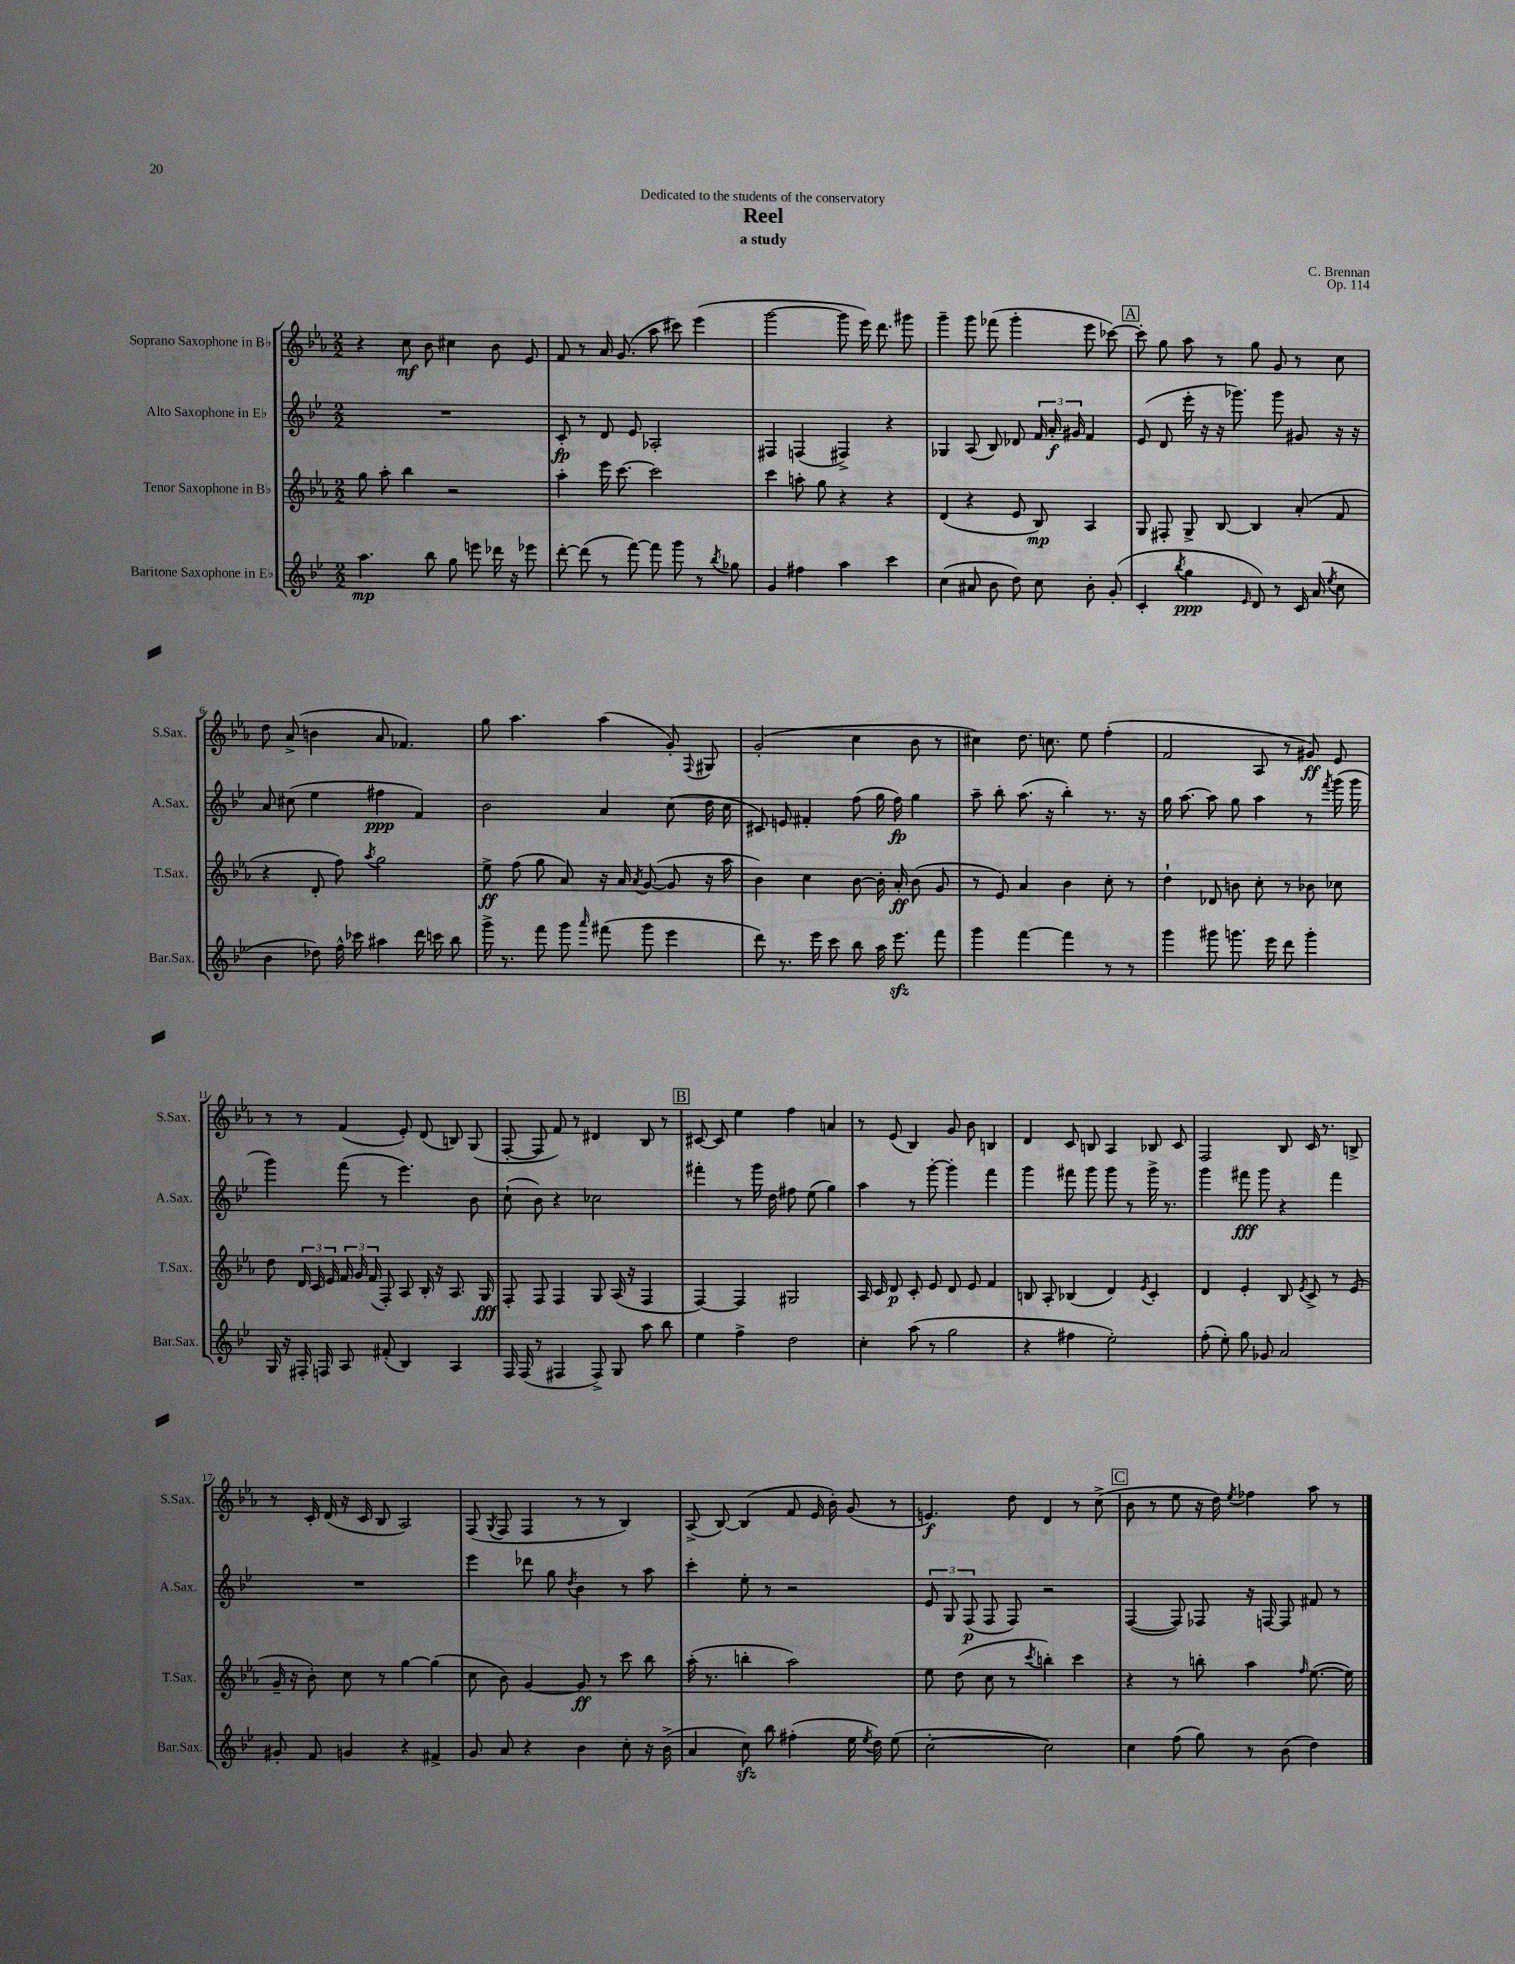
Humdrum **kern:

**kern	**dynam	**kern	**dynam	**kern	**dynam	**kern	**dynam
*part4	*part4	*part3	*part3	*part2	*part2	*part1	*part1
*staff4	*staff4	*staff3	*staff3	*staff2	*staff2	*staff1	*staff1
*I"Baritone Saxophone in E♭	*	*I"Tenor Saxophone in B♭	*	*I"Alto Saxophone in E♭	*	*I"Soprano Saxophone in B♭	*
*I'Bar.Sax.	*	*I'T.Sax.	*	*I'A.Sax.	*	*I'S.Sax.	*
*clefG2	*	*clefG2	*	*clefG2	*	*clefG2	*
*k[b-e-]	*	*k[b-e-a-]	*	*k[b-e-]	*	*k[b-e-a-]	*
*M2/2	*	*M2/2	*	*M2/2	*	*M2/2	*
=1	=1	=1	=1	=1	=1	=1	=1
4.aa\	mp	8gg\	.	1r	.	4r	.
.	.	8aa-'\	.	.	.	.	.
.	.	4bb-\	.	.	.	8cc\	mf
8bb-\	.	.	.	.	.	8b-\	.
8gg\	.	2r	.	.	.	4cc#X\	.
8eeen\	.	.	.	.	.	.	.
16ddd-X\	.	.	.	.	.	8b-\	.
16r	.	.	.	.	.	.	.
8eee-X\	.	.	.	.	.	8e-/	.
=2	=2	=2	=2	=2	=2	=2	=2
[8ddd'\	.	4aa-'\	.	8c'/	fp	8f/	.
(8ddd\]	.	.	.	8r	.	8r	.
8r	.	16eee-\	.	8d/	.	16a-/	.
.	.	[8.ccc\	.	.	.	(8.g/	.
[8fff\)	.	.	.	8e-/	.	.	.
8fff\]	.	2ccc\]	.	2A-X'/	.	8aa-\	.
8ggg\	.	.	.	.	.	8ccc#X\)	.
8r	.	.	.	.	.	(4eee-\	.
8qbb-/	.	.	.	.	.	.	.
8gg-X\	.	.	.	.	.	.	.
=3	=3	=3	=3	=3	=3	=3	=3
4g/	.	4ccc\	.	4F#X/	.	[2ggg\	.
4ff#X\	.	8aan'\	.	(4Fn/	.	.	.
.	.	8gg\	.	.	.	.	.
4aa\	.	4r	.	4F#X^/)	.	8ggg\]	.
.	.	.	.	.	.	16eee-\)	.
.	.	.	.	.	.	8.ddd\	.
4ccc\	.	4r	.	4r	.	.	.
.	.	.	.	.	.	8ggg#X\	.
=4	=4	=4	=4	=4	=4	=4	=4
(4cc\	.	(4d/	.	4G-X/	.	4ggg~\	.
8a#X/	.	4r	.	(8A/	.	8ggg\	.
8b-\	.	.	.	8B-/)	.	(8fff-X\	.
8dd\)	.	8e-/	.	8d-X/	.	4ggg'\	.
8cc\	.	8B-/)	mp	24f/	.	.	.
.	.	.	.	24a'/	f	.	.
.	.	.	.	24g#X/	.	.	.
8b-'\	.	4A-/	.	4f/	.	8eee-\	.
(8g'/	.	.	.	.	.	[8ccc-X\)	.
!!LO:REH:place=s1:t=A
=5	=5	=5	=5	=5	=5	=5	=5
4c'/	.	8G/	.	(8e-/	.	8ccc-'\]	.
.	.	8F#X'/	.	8d/	.	8gg\	.
8qbb-/	.	.	.	.	.	.	.
4gg\	ppp	8G^/	.	16eee-'\	.	8aa-\	.
.	.	.	.	16r	.	.	.
.	.	[8B-/	.	16r	.	8r	.
.	.	.	.	8.ggg-X\)	.	.	.
16qqe-/	.	.	.	.	.	.	.
8d/)	.	4B-/]	.	.	.	8gg\	.
8r	.	.	.	8ggg-\	.	8g/	.
16c/	.	(8a-'/	.	8g#X/	.	8r	.
(16a/	.	.	.	.	.	.	.
8qee-/	.	.	.	.	.	.	.
8cc\	.	8f/	.	16r	.	8cc\	.
.	.	.	.	16r	.	.	.
!!LO:LB:g=z
=6	=6	=6	=6	=6	=6	=6	=6
4b-\	.	4r	.	8a/	.	8dd\	.
.	.	.	.	(8cc#X\	.	(8a-^/	.
8dd-X\)	.	8d'/	.	4ee-\	.	4bn\	.
16ff^^\	.	8ff\)	.	.	.	.	.
16ccc-X\	.	.	.	.	.	.	.
.	.	8qaa-/	.	.	.	.	.
4aa#X\	.	2gg\	.	4ff#X\	ppp	8a-/	.
.	.	.	.	.	.	4.f-X/)	.
16ddd\	.	.	.	4f/)	.	.	.
16cccn\	.	.	.	.	.	.	.
8bb-\	.	.	.	.	.	.	.
=7	=7	=7	=7	=7	=7	=7	=7
16ggg^\	.	8ee-^\	ff	2b-\	.	8gg\	.
8.r	.	.	.	.	.	.	.
.	.	(8ff\	.	.	.	4.aa-\	.
8fff\	.	8gg\	.	.	.	.	.
8ggg\	.	8a-/)	.	.	.	.	.
16qqaaa/	.	.	.	.	.	.	.
(8fff#X\	.	16r	.	4a/	.	(4aa-\	.
.	.	16a-/	.	.	.	.	.
.	.	8qa-/	.	.	.	.	.
8ggg\	.	([8g/	.	.	.	.	.
4eee-\	.	8g/]	.	(8cc\	.	8g'/)	.
.	.	.	.	.	.	8qqF/	.
.	.	16r	.	16dd\	.	8G#X/	.
.	.	16aa-\	.	16cc\	.	.	.
=8	=8	=8	=8	=8	=8	=8	=8
8ddd\)	.	4b-\)	.	8c#X/)	.	(2g'/	.
8.r	.	.	.	8en/	.	.	.
.	.	4cc\	.	4f#X'/	.	.	.
16eee-\	.	.	.	.	.	.	.
8ccc\	.	.	.	.	.	.	.
8bb-\	.	[8b-\	.	(8ff\	.	4cc\	.
16aa\	.	16b-'\]	.	16gg\	.	.	.
8.eee-zz\	.	16a-'/	ff	16ff\)	fp	.	.
.	.	(8b-\	.	4gg\	.	8b-\	.
8fff\	.	8g/	.	.	.	8r	.
=9	=9	=9	=9	=9	=9	=9	=9
4ggg\	.	8r	.	8aa~\	.	4cc#X\)	.
.	.	8e-/)	.	8bb-'\	.	.	.
[4fff\	.	4a-/	.	(8.aa\	.	8.dd\	.
.	.	.	.	16r	.	8.ccn\	.
4fff\]	.	4b-\	.	4bb-'\)	.	.	.
.	.	.	.	.	.	8ee-\	.
8r	.	8cc'\	.	8.r	.	(4ff'\	.
8r	.	8r	.	.	.	.	.
.	.	.	.	16r	.	.	.
=10	=10	=10	=10	=10	=10	=10	=10
4ggg\	.	4dd`\	.	16gg\	.	2f/	.
.	.	.	.	[8.aa\	.	.	.
8ggg#X\	.	8d-X/	.	8aa\]	.	.	.
8.gggn\	.	8bn\	.	8gg\	.	.	.
.	.	8cc'\	.	4aa\	.	8A-/	.
16eee-\	.	.	.	.	.	.	.
8ddd\	.	8r	.	.	.	8r	.
4ggg'\	.	8b-X\	.	8r	.	8g#X/)	ff
.	.	.	.	8qfff/	.	.	.
.	.	8cc-X\	.	(16ggg\	.	8e-/	.
.	.	.	.	16ggg\	.	.	.
!!LO:LB:g=z
=11	=11	=11	=11	=11	=11	=11	=11
16G/	.	8dd\	.	4ggg\)	.	8r	.
16r	.	.	.	.	.	.	.
16F#X'/	.	24d/	.	.	.	8r	.
.	.	24c/	.	.	.	.	.
16Fn/	.	.	.	.	.	.	.
.	.	24e-/	.	.	.	.	.
8A/	.	24f/	.	(8fff\	.	(4f/	.
.	.	24g/	.	.	.	.	.
.	.	(24f/	.	.	.	.	.
(8f#X'/	.	8F'/)	.	8r	.	.	.
4B-/)	.	8A-/	.	4.eee-\)	.	8e-'/)	.
.	.	16B-'/	.	.	.	(8d/	.
.	.	16r	.	.	.	.	.
4A/	.	8.A-/	.	.	.	8Bn/)	.
.	.	.	.	8b-\	.	(8G/	.
.	.	16G/	fff	.	.	.	.
=12	=12	=12	=12	=12	=12	=12	=12
16F/	.	8F'/	.	(8cc`\	.	[8F'/	.
(16F/	.	.	.	.	.	.	.
8r	.	8F/	.	8b-\)	.	8F/]	.
4F#X/	.	4F/	.	4r	.	8f/)	.
.	.	.	.	.	.	8r	.
8F#^/)	.	8G/	.	2cc-X\	.	4d#X/	.
8G/	.	(16A-/	.	.	.	.	.
.	.	16r	.	.	.	.	.
8aa\	.	4F/	.	.	.	8B-/	.
8bb-\	.	.	.	.	.	8r	.
!!LO:REH:place=s1:t=B
=13	=13	=13	=13	=13	=13	=13	=13
4ee-\	.	[4F/)	.	4fff#X'\	.	[8c#X/	.
.	.	.	.	.	.	8c#/]	.
4ff^\	.	4F/]	.	8r	.	4ee-\	.
.	.	.	.	16ggg\	.	.	.
.	.	.	.	16dd\	.	.	.
2dd\	.	2G#X/	.	8ff#X\	.	4ff\	.
.	.	.	.	(8ee-\	.	.	.
.	.	.	.	4gg\)	.	4an/	.
=14	=14	=14	=14	=14	=14	=14	=14
4cc'\	.	16A-/	.	4aa\	.	8r	.
.	.	16c/	.	.	.	.	.
.	.	8d/	p	.	.	(8e-/	.
(8aa\	.	8c'/	.	8r	.	4B-/)	.
8r	.	8e-/	.	[8ggg'\	.	.	.
2gg\	.	8d/	.	4ggg'\]	.	8g/	.
.	.	8e-/	.	.	.	8b-\	.
.	.	4f/	.	4fff\	.	4Bn/	.
=15	=15	=15	=15	=15	=15	=15	=15
4r	.	8Bn/	.	4ggg\	.	4d/	.
.	.	8A-'/	.	.	.	.	.
4ff#X\	.	(4B-X/	.	8fff#X\	.	8c/	.
.	.	.	.	8ggg\	.	8Bn/	.
2ee-'\)	.	4d/)	.	8ggg\	.	4A-/	.
.	.	.	.	8r	.	.	.
.	.	8qe-/	.	.	.	.	.
.	.	4c'/	.	16ggg^\	.	8B-X/	.
.	.	.	.	8.r	.	.	.
.	.	.	.	.	.	8c/	.
=16	=16	=16	=16	=16	=16	=16	=16
(8ff'\	.	4d/	.	4ggg\	.	2F/	.
8ee-'\)	.	.	.	.	.	.	.
8gg\	.	4e-'/	.	8fff#X\	fff	.	.
8g-X/	.	.	.	8ggg\	.	.	.
2a/	.	8B-/	.	4r	.	8B-/	.
.	.	8qe-/	.	.	.	.	.
.	.	8c^/	.	.	.	16c/	.
.	.	.	.	.	.	8.r	.
.	.	8r	.	4fff#\	.	.	.
.	.	(8e-/	.	.	.	8Bn^/	.
!!LO:LB:g=z
=17	=17	=17	=17	=17	=17	=17	=17
8g#X'/	.	16g~/	.	1r	.	8r	.
.	.	16r	.	.	.	.	.
8f/	.	8b-'\)	.	.	.	16c'/	.
.	.	.	.	.	.	(16d/	.
4gn/	.	8cc\	.	.	.	16r	.
.	.	.	.	.	.	16c/	.
.	.	8r	.	.	.	8B-/	.
4r	.	[4gg\	.	.	.	2A-/)	.
4f#X^/	.	(4gg\]	.	.	.	.	.
=18	=18	=18	=18	=18	=18	=18	=18
8g/	.	8cc\	.	4eee-\	.	(8F/	.
.	.	.	.	.	.	8qG/	.
8a/	.	8b-\)	.	.	.	8F/	.
4r	.	[4g/	.	8ddd-X\	.	4F/	.
.	.	.	.	8gg\	.	.	.
.	.	.	.	8qdd/	.	.	.
4b-\	.	8g/]	ff	4b-\	.	8r	.
.	.	8r	.	.	.	8r	.
8cc'\	.	8ccc\	.	8r	.	4B-/)	.
16r	.	8bb-\	.	8aa\	.	.	.
(16b-^\	.	.	.	.	.	.	.
=19	=19	=19	=19	=19	=19	=19	=19
4a/	.	(16aa-'\	.	4ccc'\	.	(8A-^/	.
.	.	8.r	.	.	.	.	.
.	.	.	.	.	.	[8B-/)	.
8cczz\)	.	4bbn'\	.	8ee-'\	.	(4B-/]	.
8bb-\	.	.	.	8r	.	.	.
(4ff#X'\	.	2aa-\)	.	2r	.	8f/	.
.	.	.	.	.	.	16e-/	.
.	.	.	.	.	.	16b-'\)	.
16ee-\	.	.	.	.	.	(8g/	.
8qee-/	.	.	.	.	.	.	.
16dd\)	.	.	.	.	.	.	.
(8ee-\	.	.	.	.	.	8r	.
=20	=20	=20	=20	=20	=20	=20	=20
[2cc'\	.	8ee-\	.	12e-/	.	4.en/)	f
.	.	.	.	12G/	.	.	.
.	.	(8dd\	.	.	.	.	.
.	.	.	.	(12F/	p	.	.
.	.	8cc\	.	8F/	.	.	.
.	.	8r	.	8F/)	.	8dd\	.
.	.	8qccc/	.	.	.	.	.
2cc\])	.	4bbn'\)	.	2r	.	4d/	.
.	.	4ccc\	.	.	.	8r	.
.	.	.	.	.	.	(8cc^\	.
!!LO:REH:place=s1:t=C
=21	=21	=21	=21	=21	=21	=21	=21
4cc\	.	4r	.	([4F/	.	8b-\	.
.	.	.	.	.	.	8r	.
(8ff\	.	8r	.	8F/])	.	8ee-\	.
8gg\)	.	8bbn'\	.	8F-X/	.	16r	.
.	.	.	.	.	.	16dd\)	.
.	.	.	.	.	.	8qee-/	.
8r	.	4aa-\	.	16r	.	4ff-X\	.
.	.	.	.	[16Fn/	.	.	.
(8b-\	.	.	.	8F/]	.	.	.
.	.	16qqff/	.	.	.	.	.
4dd\)	.	([8.ee-\	.	8f#X/	.	8aa-\	.
.	.	.	.	8r	.	8r	.
.	.	16ee-\])	.	.	.	.	.
==	==	==	==	==	==	==	==
*-	*-	*-	*-	*-	*-	*-	*-
